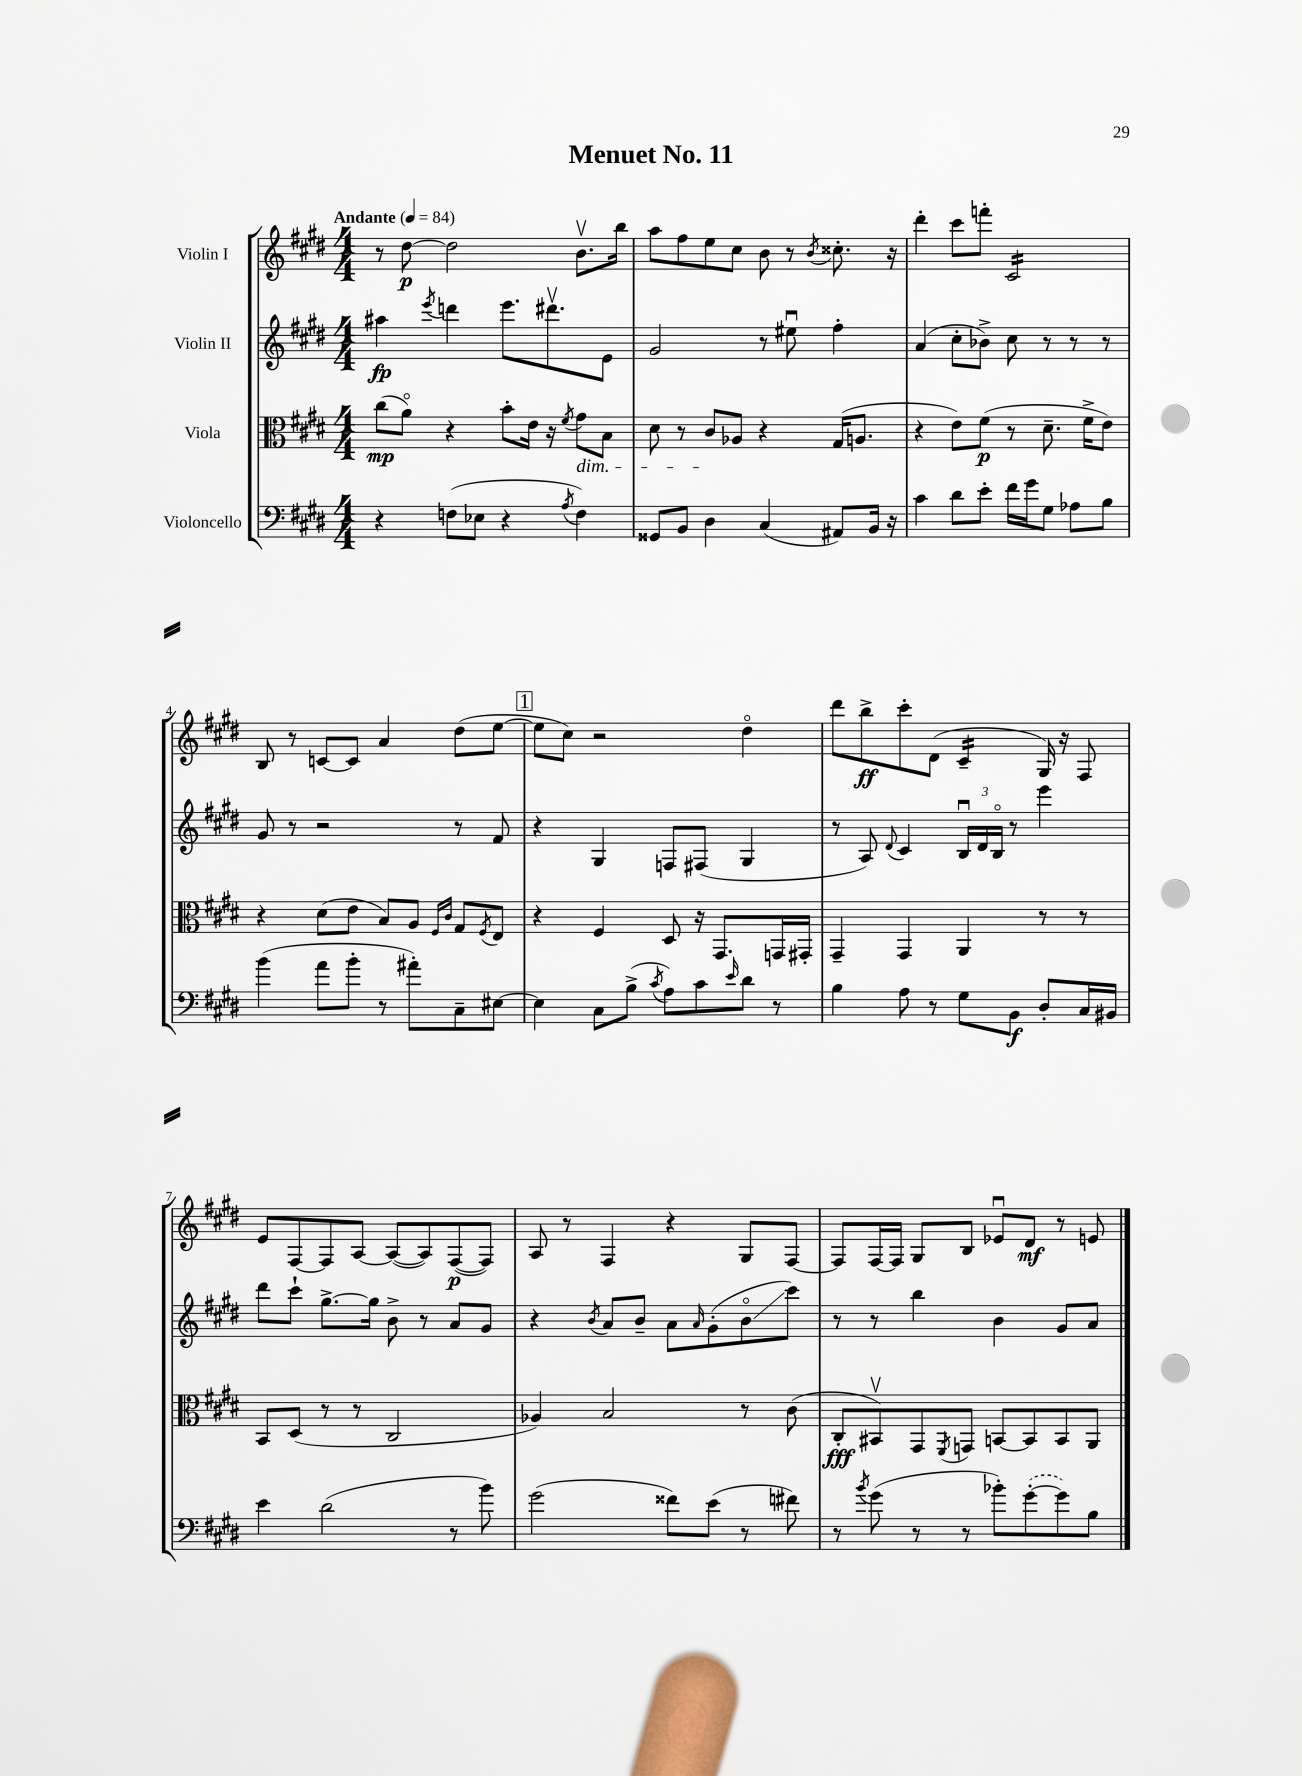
\header { title = "Menuet No. 11" }
<<
\new StaffGroup <<
\new Staff = "s0" \with { instrumentName = "Violin I" } {
    \clef treble \key e \major \numericTimeSignature \time 4/4 \tempo "Andante" 4 = 84
    r8 dis''8~\p dis''2 b'8.\upbow b''16 |
    a''8 fis''8 e''8 cis''8 b'8 r8 \acciaccatura { b'8 } cisis''8.-. r16 |
    dis'''4-. cis'''8 f'''8-. cis'2:16 |
    b8 r8 c'8~ c'8 a'4 dis''8( e''8~ |
    \mark \markup { \box "1" } e''8 cis''8) r2 dis''4\flageolet |
    dis'''8 b''8->\ff cis'''8-. dis'8( cis'4:16-- gis16) r16 fis8 |
    e'8 fis8~ fis8 a8~ a8~( a8) fis8~\p( fis8) |
    a8 r8 fis4 r4 gis8 fis8~ |
    fis8 fis16~ fis16 gis8 b8 ees'8\downbow dis'8\mf r8 e'8 \bar "|." |
}
\new Staff = "s1" \with { instrumentName = "Violin II" } {
    \clef treble \key e \major \numericTimeSignature \time 4/4
    ais''4\fp \acciaccatura { e'''8 } d'''4 e'''8. dis'''8.\upbow e'8 |
    gis'2 r8 eis''8\downbow fis''4-. |
    a'4( cis''8-. bes'8->) cis''8 r8 r8 r8 |
    gis'8 r8 r2 r8 fis'8 |
    \mark \markup { \box "1" } r4 gis4 f8 fis8( gis4 |
    r8 a8) \appoggiatura { dis'8 } cis'4 \tuplet 3/2 { b16\downbow dis'16 b16\flageolet } r8 e'''4 |
    dis'''8 cis'''8-! gis''8.~-> gis''16 b'8-> r8 a'8 gis'8 |
    r4 \acciaccatura { b'8 } a'8 b'8-- a'8 \grace { a'16 } gis'8-.( b'8\flageolet\glissando cis'''8) |
    r8 r8 b''4 b'4 gis'8 a'8 \bar "|." |
}
\new Staff = "s2" \with { instrumentName = "Viola" } {
    \clef alto \key e \major \numericTimeSignature \time 4/4
    cis''8\mp( a'8\flageolet) r4 b'8-. e'16 r16 \acciaccatura { fis'8 } gis'8\dim b8 |
    dis'8 r8 cis'8\! aes8 r4 gis16( a8. |
    r4 e'8) fis'8\p( r8 dis'8.-- fis'16-> e'8) |
    r4 dis'8( e'8 b8) a8 \grace { fis16 cis'16 } gis8 \acciaccatura { fis8 } e8 |
    \mark \markup { \box "1" } r4 fis4 dis8 r16 gis,8. g,16 gis,16-. |
    gis,4-- gis,4 a,4 r8 r8 |
    b,8 dis8( r8 r8 cis2 |
    aes4) b2 r8 cis'8( |
    cis8-.\fff bis,8\upbow) gis,8 \acciaccatura { fis,8 } g,8 b,8~ b,8 b,8 a,8 \bar "|." |
}
\new Staff = "s3" \with { instrumentName = "Violoncello" } {
    \clef bass \key e \major \numericTimeSignature \time 4/4
    r4 f8( ees8 r4 \acciaccatura { a8 } f4) |
    gisis,8 b,8 dis4 cis4( ais,8) b,16 r16 |
    cis'4 dis'8 e'8-. fis'16 gis'16 gis8 aes8 b8 |
    b'4( a'8 b'8-. r8 ais'8-.) cis8-- eis8~ |
    \mark \markup { \box "1" } eis4 cis8 b8->( \acciaccatura { cis'8 } a8) cis'8 \grace { e'16 } dis'8 r8 |
    b4 a8 r8 gis8 b,8\f dis8-. cis16 bis,16 |
    e'4 dis'2( r8 b'8) |
    gis'2( fisis'8) e'8( r8 fis'8) |
    r8 \acciaccatura { b'8 } gis'8( r8 r8 bes'8-.) \once \slurDashed gis'8~-.( gis'8) b8 \bar "|." |
}
>>
>>
